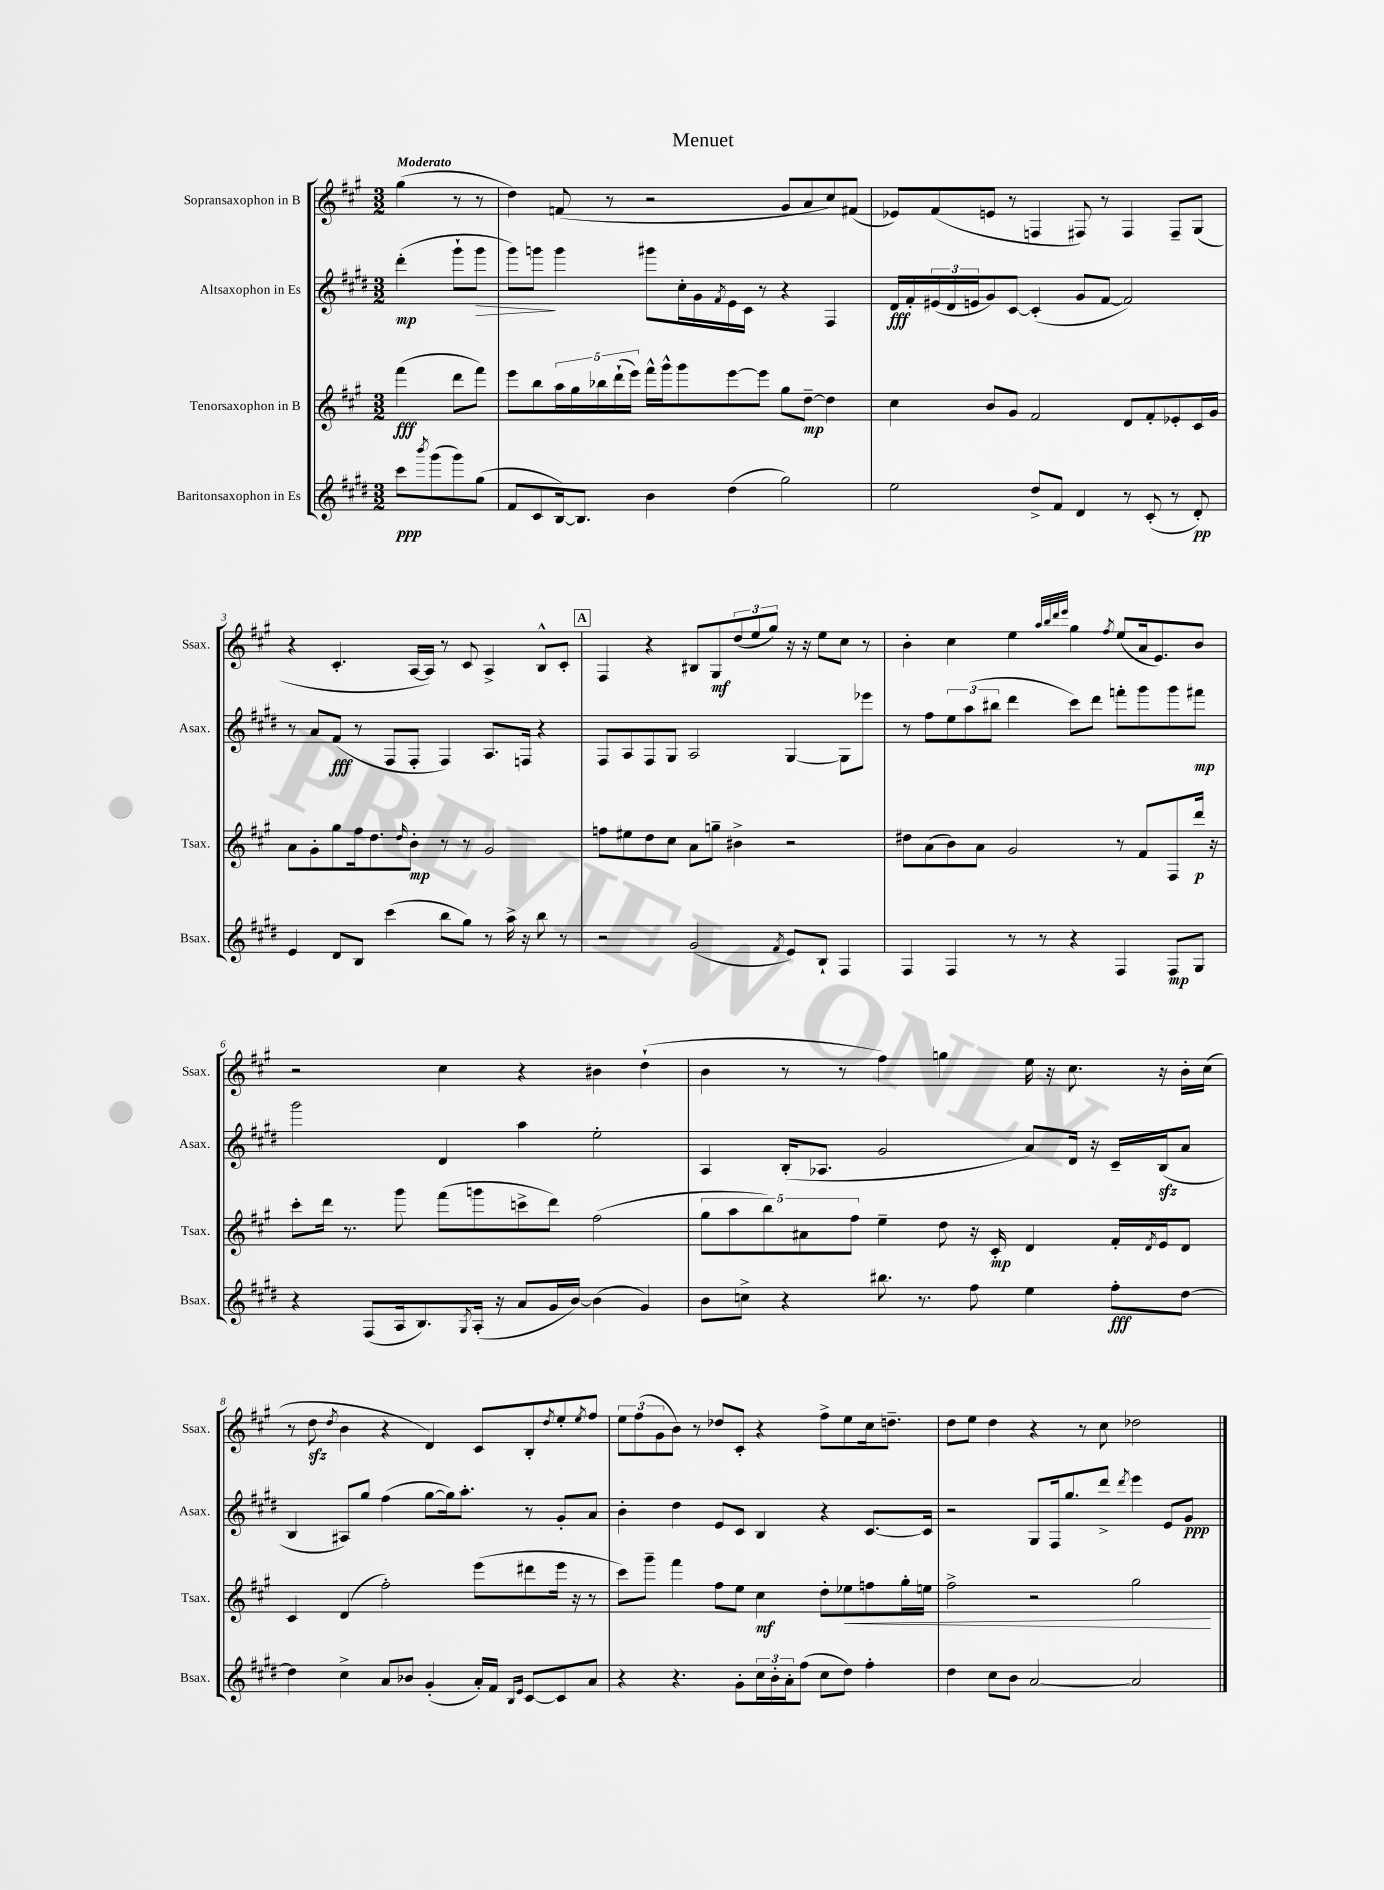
\header { title = "Menuet" }
<<
\new StaffGroup <<
\new Staff = "s0" \with { instrumentName = "Sopransaxophon in B" shortInstrumentName = "Ssax." } {
    \clef treble \key a \major \numericTimeSignature \time 3/2 \partial 2 \tempo "Moderato"
    gis''4( r8 r8 |
    d''4) f'8( r8 r2 gis'8 a'8 cis''8) fis'8( |
    ees'8) fis'8( e'8 r8 f4 fis8) r8 fis4 fis8-- gis8( |
    r4 cis'4.-. a16~ a16) r8 cis'8 a4-> b8-^ cis'8-. |
    \mark \markup { \box "A" } fis4 r4 bis8 gis8\mf \tuplet 3/2 { d''8( e''8 gis''8) } r16 r16 e''8 cis''8 r8 |
    b'4-. cis''4 e''4 \grace { a''32 b''32 d'''32 e'''32 } gis''4 \acciaccatura { fis''8 } e''8( a'16 e'8.) b'8 |
    r2 cis''4 r4 bis'4 d''4-!( |
    b'4 r8 r8 fis''4) g''4 e''16 r16 cis''8. r16 b'16-. cis''16( |
    r8 d''8\sfz \acciaccatura { d''8 } b'4 r4 d'4) cis'8 b8-. \acciaccatura { d''8 } e''8-. \acciaccatura { e''8 } fis''8 |
    \tuplet 3/2 { e''8 fis''8( gis'8 } b'8) r8 des''8 cis'8-. r4 fis''8-> e''8 cis''16 d''8.-- |
    d''8 e''8 d''4 r4 r8 cis''8 des''2 \bar "|." |
}
\new Staff = "s1" \with { instrumentName = "Altsaxophon in Es" shortInstrumentName = "Asax." } {
    \clef treble \key e \major \numericTimeSignature \time 3/2 \partial 2
    dis'''4-.\mp( gis'''8-! gis'''8\> |
    gis'''8) g'''8\! g'''4 gis'''8 cis''16-. gis'16 \acciaccatura { fis'8 } e'16 cis'16 r8 r4 fis4 |
    dis'16\fff fis'16-. \tuplet 3/2 { eis'16( dis'16 e'16 } gis'8) cis'8~ cis'4-.( gis'8 fis'8~ fis'2) |
    r8 a'8 fis'8\fff( r8 fis8 fis8-. fis4) a8. f16 r4 |
    \mark \markup { \box "A" } fis8 a8 fis8 gis8 a2 gis4~ gis8 ees'''8 |
    r8 fis''8 \tuplet 3/2 { e''8 a''8( bis''8 } dis'''4 cis'''8) dis'''8 f'''8-. gis'''8 gis'''8 fis'''8\mp |
    gis'''2 dis'4 a''4 e''2-. |
    a4 b16-.( aes8. gis'2 a'8) dis'16 r16 cis'16-- b16\sfz( a'8 |
    b4 ais8) gis''8 fis''4( gis''8~ gis''16) a''8.-. r8 gis'8-. a'8 |
    b'4-. dis''4 e'8 cis'8 b4 r4 cis'8.~ cis'16 |
    r2 gis8 fis16 gis''8. dis'''8-> \acciaccatura { dis'''8 } e'''4 e'8 gis'8\ppp \bar "|." |
}
\new Staff = "s2" \with { instrumentName = "Tenorsaxophon in B" shortInstrumentName = "Tsax." } {
    \clef treble \key a \major \numericTimeSignature \time 3/2 \partial 2
    fis'''4\fff( d'''8 fis'''8) |
    e'''8 b''8 \tuplet 5/4 { a''16 gis''16 bes''16 d'''16-!( e'''16) } fis'''16-^ gis'''16-^ gis'''8 e'''8~ e'''8 gis''8 d''8~--\mp d''4 |
    cis''4 b'8 gis'8 fis'2 d'8 fis'8-. ees'8-. cis'16 gis'16 |
    a'8 gis'8-. gis''8 fis''16 d''8. \grace { d''16 } b'8-.\mp r8 r8 gis'2 |
    \mark \markup { \box "A" } f''8 eis''8 d''8 cis''8 a'8 g''8-- bis'4-> r2 |
    dis''8 a'8( b'8) a'8 gis'2 r8 fis'8 fis8 d'''16\p r16 |
    cis'''8-. d'''16 r8. gis'''8 fis'''8( g'''8 c'''8-> d'''8) fis''2( |
    \tuplet 5/4 { gis''8 a''8 b''8) ais'8 fis''8 } e''4-- d''8 r16 cis'16-.\mp d'4 fis'16-. \acciaccatura { d'8 } e'16 d'8 |
    cis'4 d'4( fis''2-.) e'''8( dis'''8 e'''16 r16 r8 |
    cis'''8) gis'''8-- fis'''4 fis''8 e''8 cis''4\mf d''8-. ees''8\< f''8 gis''16-. e''16 |
    fis''2-> r2 gis''2\! \bar "|." |
}
\new Staff = "s3" \with { instrumentName = "Baritonsaxophon in Es" shortInstrumentName = "Bsax." } {
    \clef treble \key e \major \numericTimeSignature \time 3/2 \partial 2
    cis'''8\ppp \acciaccatura { b'''8 } gis'''8( gis'''8) gis''8( |
    fis'8 cis'8 b16~) b8. b'4 dis''4( gis''2) |
    e''2 dis''8-> fis'8 dis'4 r8 cis'8-.( r8 dis'8-.\pp) |
    e'4 dis'8 b8 cis'''4( b''8 gis''8) r8 a''16-> r16 b''8 r8 |
    \mark \markup { \box "A" } r2 gis'2( \acciaccatura { fis'8 } e'8) b8-! fis4 |
    fis4 fis4 r8 r8 r4 fis4 fis8\mp gis8 |
    r4 fis8( a16 b8.) \acciaccatura { gis8 } a16-.( r16 a'8 gis'16 b'16~) b'4( gis'4) |
    b'8 c''8-> r4 bis''8. r8. fis''8 e''4 fis''8-.\fff dis''8~ |
    dis''4 cis''4-> a'8 bes'8 gis'4-.( a'16-.) fis'16 \grace { b16 e'16 } cis'8~ cis'8 a'8 |
    r4 r4. gis'8-. \tuplet 3/2 { cis''16 b'16-. a'16-. } fis''8( cis''8 dis''8) fis''4-. |
    dis''4 cis''8 b'8 a'2~ a'2 \bar "|." |
}
>>
>>
